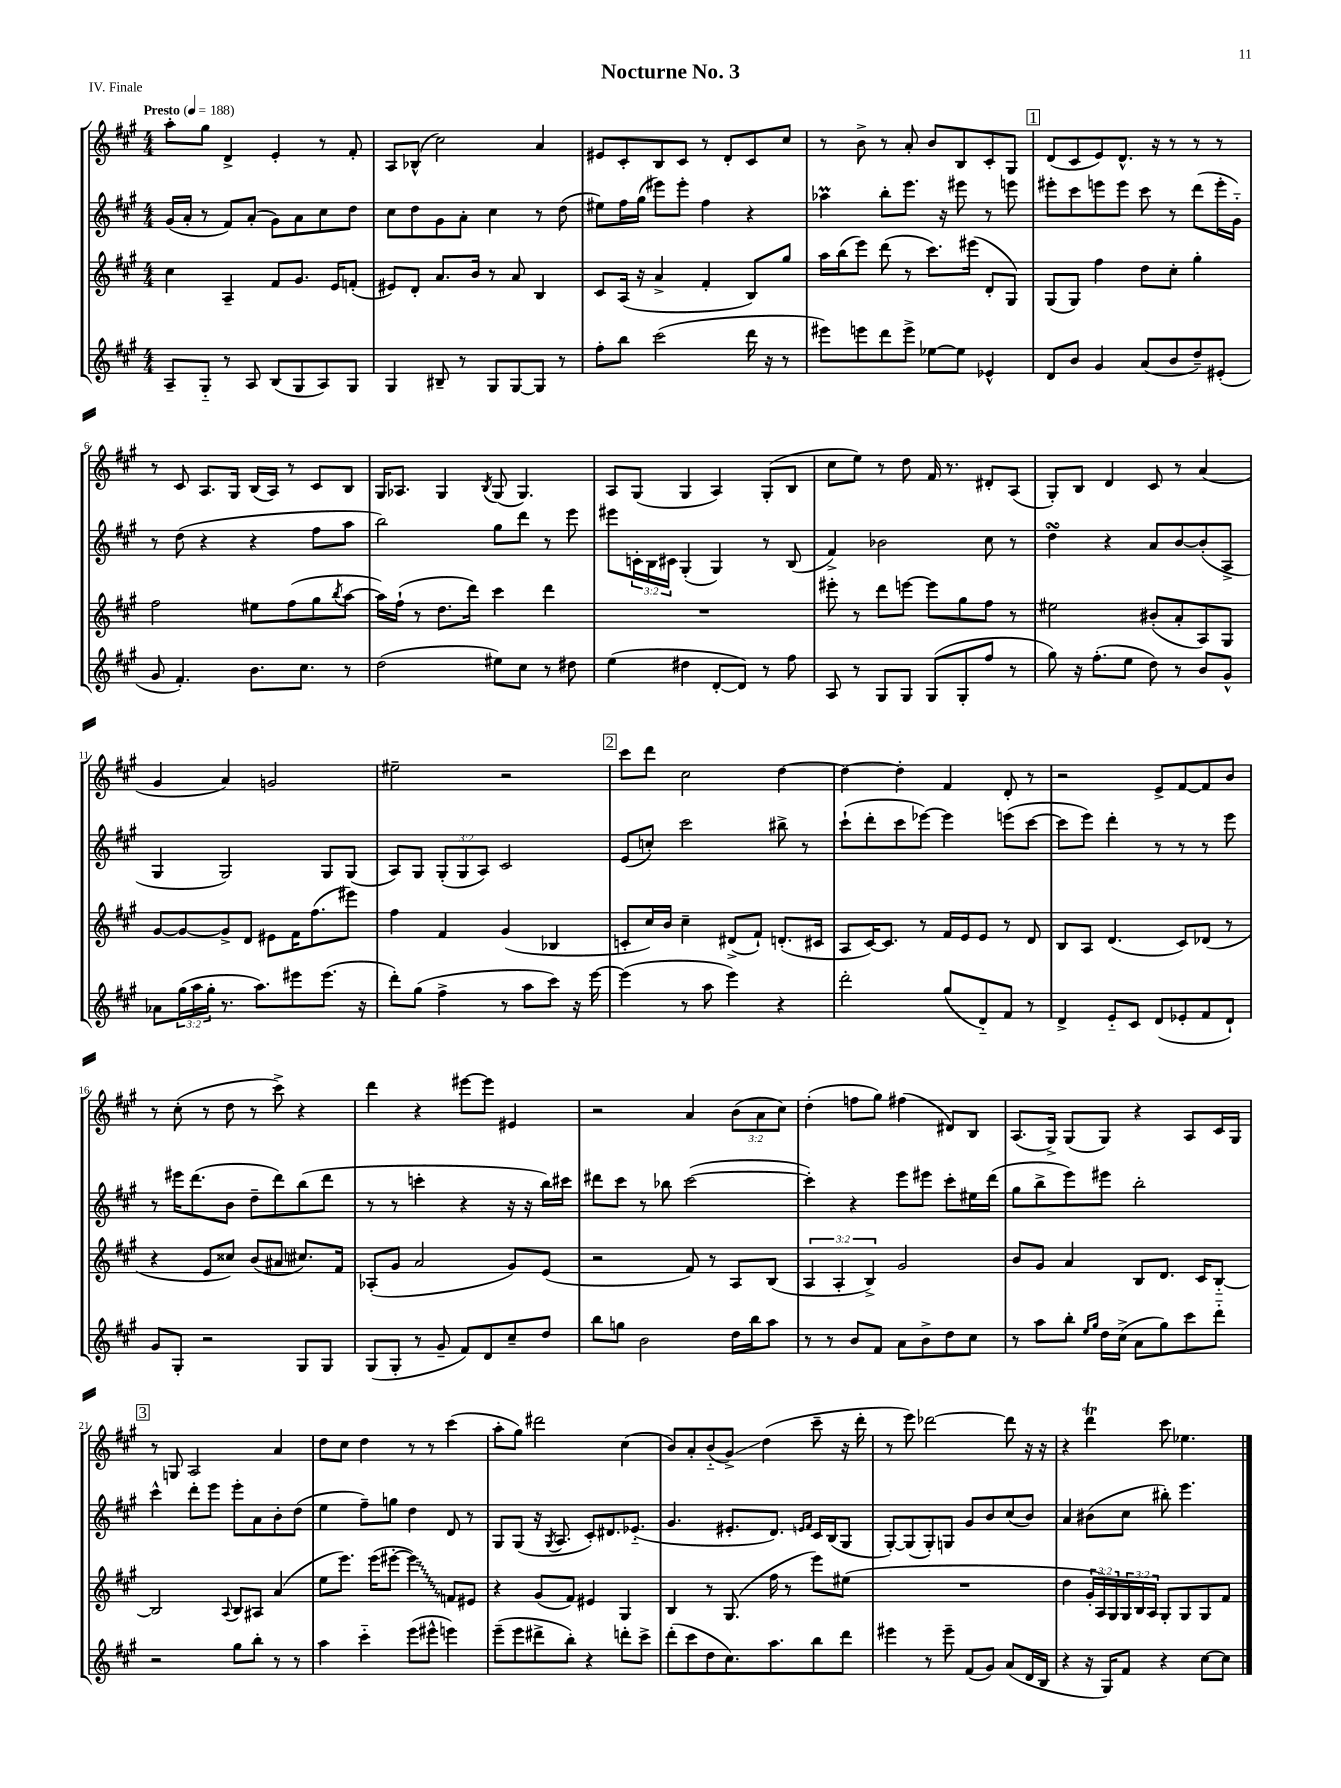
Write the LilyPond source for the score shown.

\header { title = "Nocturne No. 3" piece = "IV. Finale" }
<<
\new StaffGroup <<
\new Staff = "s0" {
    \clef treble \key a \major \numericTimeSignature \time 4/4 \override Staff.TupletNumber.text = #tuplet-number::calc-fraction-text \tempo "Presto" 4 = 188
    a''8-. gis''8 d'4-> e'4-. r8 fis'8-. |
    a8 bes8-^( cis''2) a'4 |
    eis'8 cis'8-. b8 cis'8 r8 d'8-. cis'8 cis''8 |
    r8 b'8-> r8 a'8-. b'8 b8 cis'8-. gis8 |
    \mark \markup { \box "1" } d'8( cis'8 e'8) d'8.-^ r16 r8 r8 r8 |
    r8 cis'8 a8. gis16 b16( a16) r8 cis'8 b8 |
    gis16 aes8. gis4 \acciaccatura { b8 } gis8( gis4.) |
    a8 gis8( gis4 a4) gis8-.( b8 |
    cis''8 e''8) r8 d''8 fis'16 r8. dis'8-. a8( |
    gis8-.) b8 d'4 cis'8 r8 a'4( |
    gis'4 a'4) g'2 |
    eis''2-- r2 |
    \mark \markup { \box "2" } cis'''8 d'''8 cis''2 d''4~ |
    d''4~ d''4-. fis'4 d'8-. r8 |
    r2 e'8-> fis'8~ fis'8 b'8 |
    r8 cis''8-.( r8 d''8 r8 cis'''8->) r4 |
    d'''4 r4 eis'''8~ eis'''8 eis'4 |
    r2 a'4 \tuplet 3/2 { b'8( a'8 cis''8) } |
    d''4-.( f''8 gis''8) fis''4( dis'8) b8 |
    a8.( gis16->) gis8( gis8) r4 a8 cis'16 gis16 |
    \mark \markup { \box "3" } r8 g8 a2 a'4 |
    d''8 cis''8 d''4 r8 r8 cis'''4( |
    a''8-. gis''8) dis'''2 cis''4( |
    b'8) a'8-. b'8-_( gis'8->\glissando) d''4( cis'''8-- r16 d'''16-. |
    r8 e'''8) des'''2~ des'''8 r16 r16 |
    r4 d'''4\trill cis'''8 ees''4. \bar "|." |
}
\new Staff = "s1" {
    \clef treble \key a \major \numericTimeSignature \time 4/4 \override Staff.TupletNumber.text = #tuplet-number::calc-fraction-text
    gis'16( a'16-. r8 fis'8) a'8-.( gis'8) a'8 cis''8 d''8 |
    cis''8 d''8 gis'8 a'8-. cis''4 r8 d''8( |
    eis''8) fis''16 gis''16( eis'''8) eis'''8-. fis''4 r4 |
    aes''4\prall b''8-. e'''8. r16 eis'''8 r8 e'''8 |
    \mark \markup { \box "1" } eis'''8-. cis'''8 e'''8 e'''8 cis'''8 r8 d'''8( e'''16-. gis'16-_) |
    r8 d''8( r4 r4 fis''8 a''8 |
    b''2) gis''8 d'''8 r8 e'''8 |
    eis'''8 \tuplet 3/2 { c'16-. b16 cis'16 } gis4-.( gis4) r8 b8( |
    fis'4->) bes'2 cis''8 r8 |
    d''4\turn r4 a'8 b'8~ b'8-.( a8-> |
    gis4 gis2) gis8 gis8( |
    a8) gis8 \tuplet 3/2 { gis8-.( gis8 a8) } cis'2 |
    \mark \markup { \box "2" } e'8( c''8-.) cis'''2 bis''8-> r8 |
    cis'''8-!( d'''8-. cis'''8 ees'''8~) ees'''4 e'''8( cis'''8~ |
    cis'''8 e'''8) d'''4-. r8 r8 r8 e'''8 |
    r8 eis'''16 d'''8.( b'8 d''8-- d'''8) b''8( d'''8 |
    r8 r8 c'''4-. r4 r16 r16 b''16) cis'''16 |
    dis'''8 cis'''8 r8 bes''8 cis'''2~( |
    cis'''4-.) r4 e'''8 eis'''8 cis'''8-. eis''16 d'''16( |
    gis''8 b''8-> e'''8) eis'''8 b''2-. |
    \mark \markup { \box "3" } cis'''4-^ d'''8-. e'''8 e'''8-. a'8 b'8-. d''8( |
    e''4 fis''8--) g''8 d''4 d'8 r8 |
    gis8 gis8( r16 \acciaccatura { gis8 } a8. cis'8-.) dis'8. ees'8.-_( |
    gis'4. eis'8.-. d'8.) \grace { e'16 fis'16 } cis'16 b16( gis8 |
    gis8~-.) gis8( gis8-.) g8 gis'8 b'8 cis''8( b'8) |
    a'4 bis'8( cis''8 bis''8-.) e'''4. \bar "|." |
}
\new Staff = "s2" {
    \clef treble \key a \major \numericTimeSignature \time 4/4 \override Staff.TupletNumber.text = #tuplet-number::calc-fraction-text
    cis''4 a4-- fis'8 gis'8. e'16 f'8-.( |
    eis'8) d'8-. a'8. b'16 r8 a'8 b4 |
    cis'8 a16( r16 a'4-> fis'4-. b8) gis''8 |
    a''16 b''16( e'''8) d'''8( r8 cis'''8.) eis'''16( d'8-. gis8) |
    \mark \markup { \box "1" } gis8( gis8) fis''4 d''8 cis''8-. gis''4-. |
    fis''2 eis''8 fis''8( gis''8 \acciaccatura { b''8 } a''8~ |
    a''16) fis''16-!( r8 d''8. d'''16) cis'''4 d'''4 |
    R1 |
    eis'''8-. r8 d'''8 e'''8~ e'''8 gis''8 fis''8 r8 |
    eis''2 bis'8-.( a'8-. a8) gis8 |
    gis'8~ gis'8~ gis'8-> d'8 eis'8 fis'16 fis''8.( eis'''8) |
    fis''4 fis'4 gis'4( bes4 |
    \mark \markup { \box "2" } c'8-. cis''16) b'16 cis''4-- dis'8->( fis'8-!) d'8.-.( cis'16 |
    a8 cis'16~) cis'8. r8 fis'16 e'16 e'8 r8 d'8 |
    b8 a8 d'4.( cis'8) des'8( r8 |
    r4 e'8 cisis''8) b'8( ais'8 cis''8.) fis'16 |
    aes8-.( gis'8 a'2 gis'8) e'8( |
    r2 fis'8) r8 a8 b8( |
    \tuplet 3/2 { a4 a4-. b4->) } gis'2 |
    b'8 gis'8 a'4 b8 d'8. cis'16 b8~-_ |
    \mark \markup { \box "3" } b2 \appoggiatura { a8 } b8 ais8 a'4( |
    e''8 e'''8.) e'''16( eis'''8~-. \once \override Glissando.style = #'zigzag eis'''4\glissando) f'8 eis'8 |
    r4 gis'8( fis'8) eis'4 gis4 |
    b4 r8 gis8.( fis''16 r8 e'''8) eis''8( |
    R1 |
    d''4 \tuplet 3/2 { gis'16-. a16) gis16 } \tuplet 3/2 { gis16 b16 a16 } gis8-. gis8 gis8 fis'8 \bar "|." |
}
\new Staff = "s3" {
    \clef treble \key a \major \numericTimeSignature \time 4/4 \override Staff.TupletNumber.text = #tuplet-number::calc-fraction-text
    a8-- gis8-_ r8 a8 b8( gis8 a8) gis8 |
    gis4 bis8-- r8 gis8 gis8~ gis8 r8 |
    fis''8-. b''8 cis'''2( d'''16 r16 r8 |
    eis'''8) e'''8 d'''8 e'''8-> ees''8~ ees''8 ees'4-^ |
    \mark \markup { \box "1" } d'8 b'8 gis'4 a'8( b'8 d''8--) eis'8-.( |
    gis'8 fis'4.-.) b'8. cis''8. r8 |
    d''2( eis''8) cis''8 r8 dis''8 |
    e''4( dis''4 d'8~-. d'8) r8 fis''8 |
    a8 r8 gis8 gis8 gis8( gis8-. fis''8 r8 |
    gis''8) r16 fis''8.-.( e''8 d''8) r8 b'8 gis'8-^ |
    aes'8 \tuplet 3/2 { gis''16( a''16 gis''16-. } r8. a''8.) eis'''8 eis'''8.( r16 |
    d'''8-.) gis''8( fis''4-> r8 a''8 cis'''8) r16 e'''16~ |
    \mark \markup { \box "2" } e'''4( r8 a''8 e'''4) r4 |
    d'''2-. gis''8( d'8-_) fis'8 r8 |
    d'4-> e'8-_ cis'8 d'8( ees'8-. fis'8 d'8-!) |
    gis'8 gis8-. r2 gis8 gis8 |
    gis8( gis8-. r8 gis'8-- fis'8) d'8 cis''8-- d''8 |
    b''8 g''8 b'2 d''16 b''16 a''8 |
    r8 r8 b'8 fis'8 a'8 b'8-> d''8 cis''8 |
    r8 a''8 b''8-. \grace { e''16 gis''16 } d''16 cis''16->( a'8 gis''8) cis'''8 d'''8-_ |
    \mark \markup { \box "3" } r2 gis''8 b''8-. r8 r8 |
    a''4 cis'''4-_ e'''8( eis'''8-^ e'''4) |
    e'''8--( e'''8 dis'''8-> b''8-.) r4 d'''8-. cis'''8-> |
    d'''8-.( cis'''8 d''8 cis''8.) a''8. b''8 d'''8 |
    eis'''4 r8 eis'''8-- fis'8( gis'8) a'8( d'16 b16 |
    r4 r16 gis16) fis'8 r4 cis''8~ cis''8 \bar "|." |
}
>>
>>
